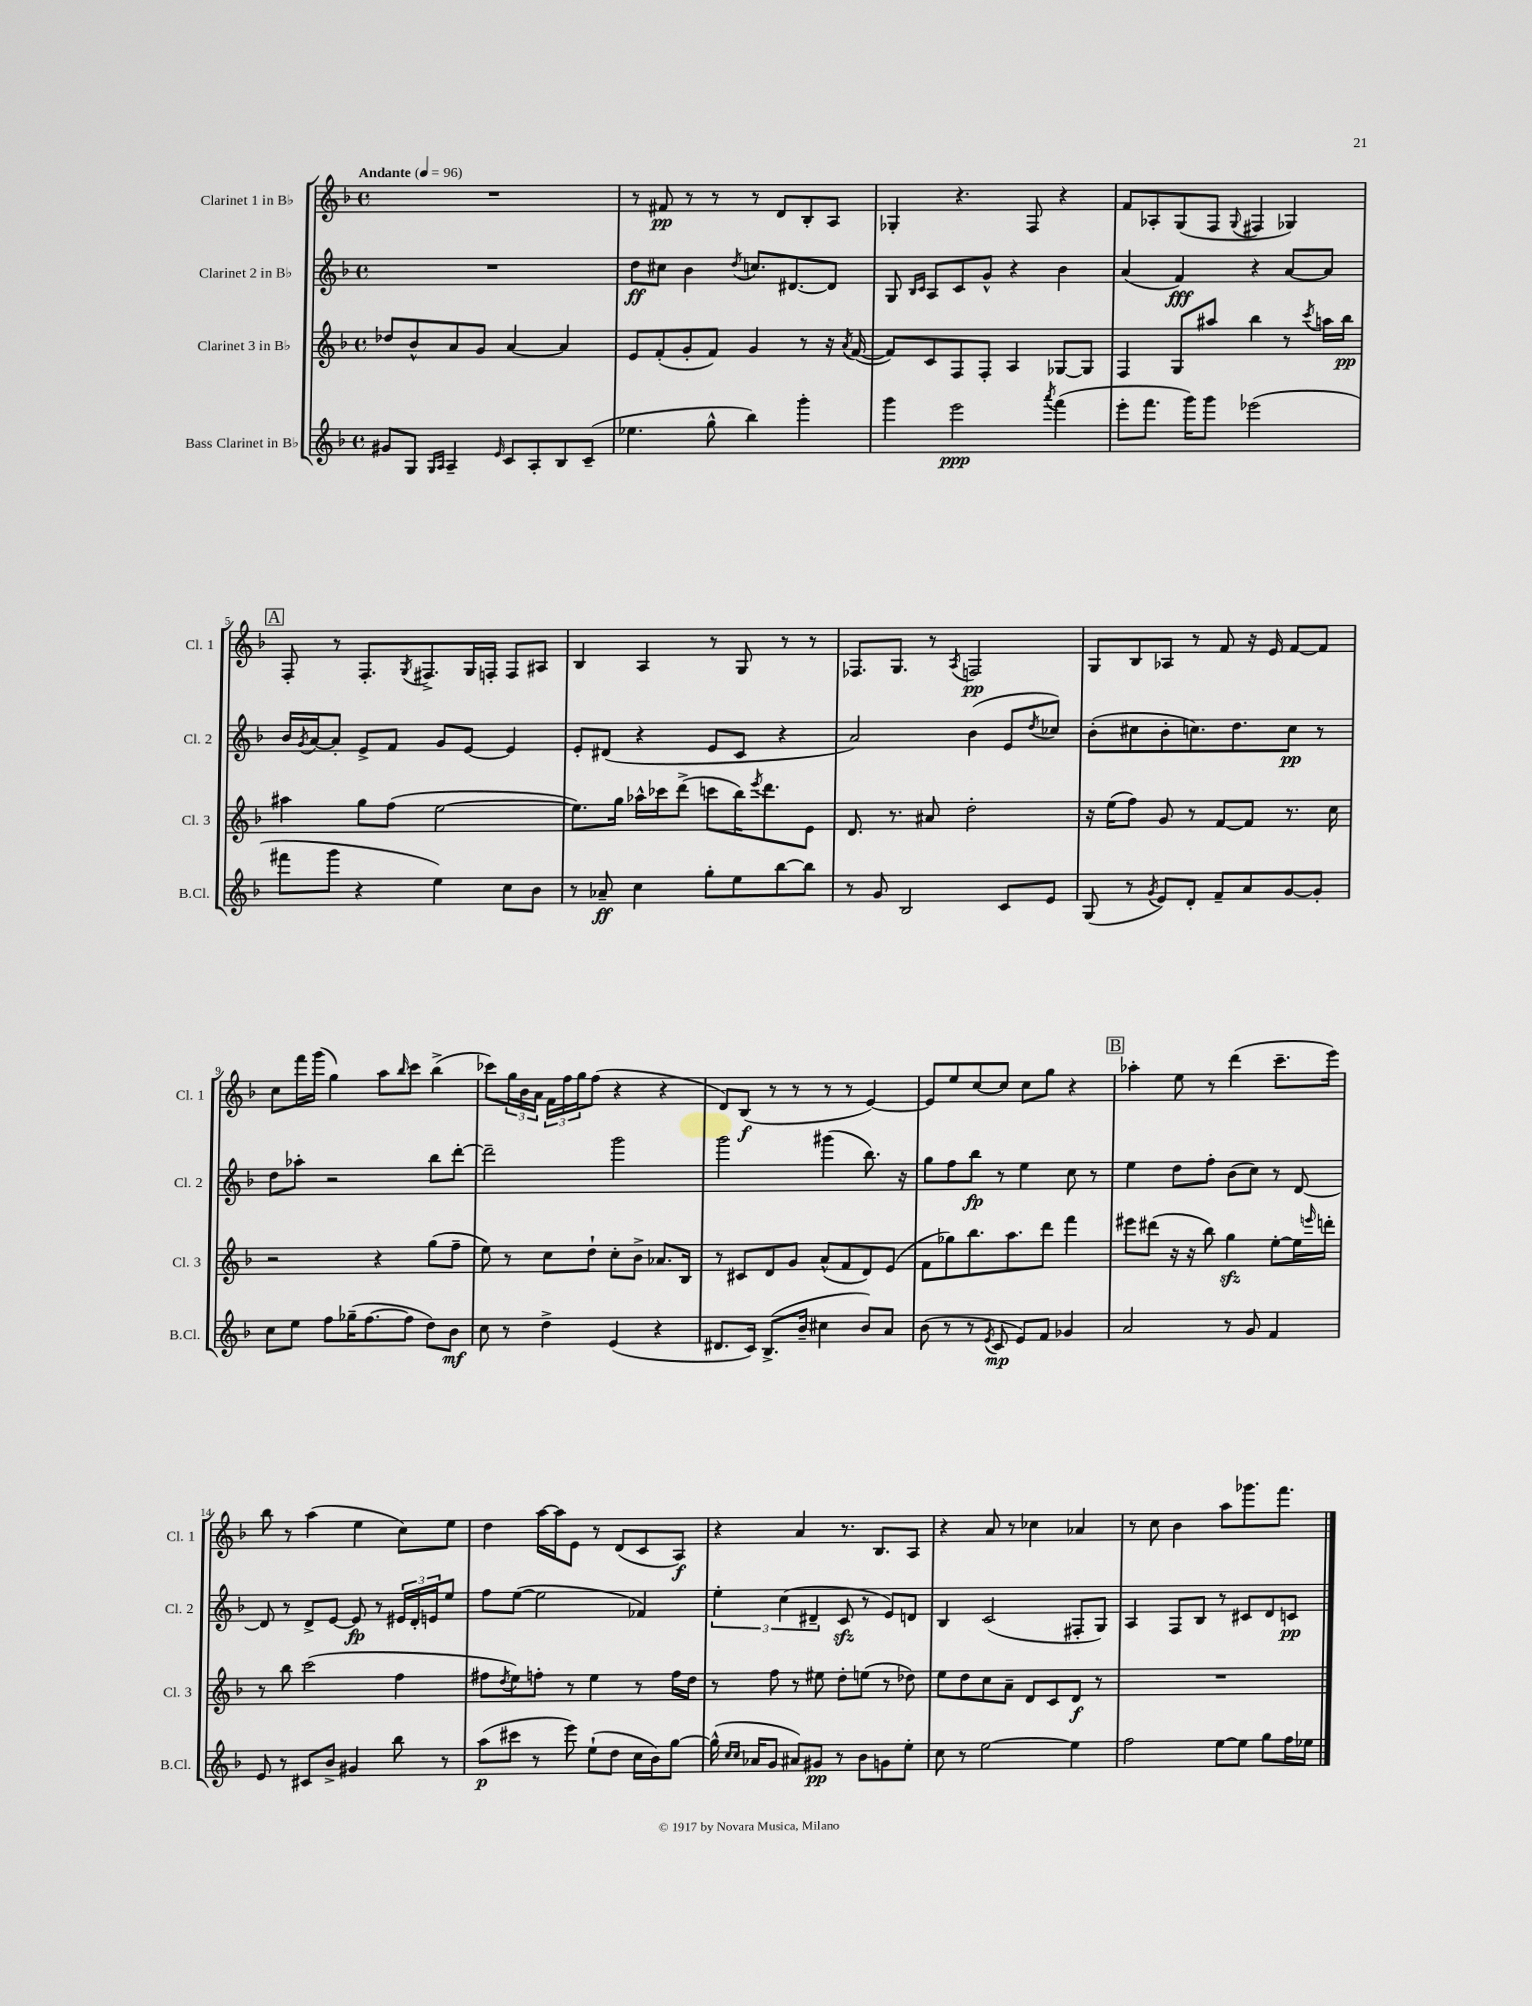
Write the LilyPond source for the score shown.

<<
\new StaffGroup <<
\new Staff = "s0" \with { instrumentName = "Clarinet 1 in Bb" shortInstrumentName = "Cl. 1" } {
    \clef treble \key f \major \defaultTimeSignature \time 4/4 \tempo "Andante" 4 = 96
    R1 |
    r8 fis'8\pp r8 r8 r8 d'8 bes8-. a8 |
    ges4-. r4. f8 r4 |
    f'8 aes8-. g8( f8 \appoggiatura { g8 } fis4 ges4) |
    \mark \markup { \box "A" } f8-. r8 f8.-. \acciaccatura { g8 } fis8.-> g16 f16-. f8 ais8 |
    bes4 a4 r8 g8 r8 r8 |
    fes8. g8. r8 \acciaccatura { a8 } f2\pp |
    g8 bes8 aes8 r8 f'8 r16 e'16 f'8~ f'8 |
    c''8 f'''16 g'''16( g''4) a''8 \grace { bes''16 } c'''8 bes''4->( |
    ces'''8) \tuplet 3/2 { g''16 bes'16 a'16 } \tuplet 3/2 { f'16 f''16 g''16 } f''8( r4 r4 |
    d'8) bes8\f( r8 r8 r8 r8 e'4~) |
    e'8 e''8 c''8~ c''8 c''8 g''8 r4 |
    \mark \markup { \box "B" } aes''4-. e''8 r8 d'''4( c'''8.-- e'''16) |
    bes''8 r8 a''4( e''4 c''8) e''8 |
    d''4 a''16~ a''16 e'8 r8 d'8( c'8 a8\f) |
    r4 a'4 r8. bes8. a8 |
    r4 a'8 r8 ces''4 aes'4 |
    r8 c''8 bes'4 a''8 ges'''8. f'''8. \bar "|." |
}
\new Staff = "s1" \with { instrumentName = "Clarinet 2 in Bb" shortInstrumentName = "Cl. 2" } {
    \clef treble \key f \major \defaultTimeSignature \time 4/4
    R1 |
    d''8\ff cis''8 bes'4 \acciaccatura { d''8 } c''8. dis'8.~ dis'8 |
    g8 \grace { bes16 c'16 } a8 c'8 g'8-^ r4 bes'4 |
    a'4( f'4\fff) r4 a'8~ a'8 |
    \mark \markup { \box "A" } bes'16 \acciaccatura { g'8 } a'16~ a'8-. e'8-> f'8 g'8 e'8~ e'4 |
    e'8-. dis'8( r4 e'8 c'8 r4 |
    a'2) bes'4( e'8 \acciaccatura { d''8 } ces''8) |
    bes'8-.( cis''8 bes'8-. c''8.) d''8. c''8\pp r8 |
    d''8 aes''8-. r2 bes''8 d'''8~-. |
    d'''2-- g'''2 |
    g'''2 gis'''4( bes''8.) r16 |
    g''8 f''8 bes''8\fp r8 e''4 c''8 r8 |
    \mark \markup { \box "B" } e''4 d''8 f''8-. bes'8( c''8) r8 d'8~ |
    d'8 r8 d'8-> e'8~ e'8\fp r8 \tuplet 3/2 { eis'16 d'16-. e'16 } e''8 |
    f''8 e''8~( e''2 fes'4) |
    \tuplet 3/2 { e''4-. c''4( dis'4-- } c'8\sfz r8 e'8) d'8 |
    bes4 c'2( fis8-. g8) |
    a4 f8 bes8 r8 cis'8 d'8 c'8\pp \bar "|." |
}
\new Staff = "s2" \with { instrumentName = "Clarinet 3 in Bb" shortInstrumentName = "Cl. 3" } {
    \clef treble \key f \major \defaultTimeSignature \time 4/4
    des''8 bes'8-^ a'8 g'8 a'4~ a'4 |
    e'8 f'8-.( g'8-. f'8) g'4 r8 r16 \acciaccatura { a'8 } f'16~( |
    f'8) c'8 f8 f8-. a4 ges8~ ges8 |
    f4 g8 ais''8 bes''4 r8 \acciaccatura { c'''8 } a''16 bes''16\pp |
    \mark \markup { \box "A" } ais''4 g''8 f''8( e''2~ |
    e''8.) g''16 aes''16-^ ces'''16 d'''8->( c'''8 bes''16) \acciaccatura { e'''8 } d'''8. e'8 |
    d'8. r8. ais'8 d''2-. |
    r16 e''16( f''8) g'8 r8 f'8~ f'8 r8. c''16 |
    r2 r4 g''8( f''8-- |
    e''8) r8 c''8 d''8-! c''8-. bes'8-> aes'8. bes16 |
    r8 cis'8 d'8 g'8 a'8-^( f'8 d'8) e'8( |
    f'8 ges''8) bes''8. a''8. d'''8 f'''4 |
    \mark \markup { \box "B" } eis'''8 dis'''8( r16 r16 bes''8) g''4\sfz e''8~-. e''16 \grace { e'''16 } d'''16-. |
    r8 bes''8 c'''2( f''4 |
    fis''8 \acciaccatura { d''8 } e''8) f''8-. r8 e''4 r8 f''16 d''16 |
    r8 f''8 r8 eis''8 d''8-. e''8( r8 des''8) |
    e''8 d''8 c''8 a'8-- d'8 c'8 d'8\f r8 |
    R1 \bar "|." |
}
\new Staff = "s3" \with { instrumentName = "Bass Clarinet in Bb" shortInstrumentName = "B.Cl." } {
    \clef treble \key f \major \defaultTimeSignature \time 4/4
    gis'8 g8 \grace { g16 a16 } a4-- \grace { e'16 } c'8 a8-. bes8 c'8--( |
    ees''4. g''8-^ bes''4) g'''4-. |
    g'''4 e'''2\ppp \acciaccatura { a'''8 } f'''4( |
    e'''8-. f'''8. g'''16) g'''8 ees'''2( |
    \mark \markup { \box "A" } fis'''8 g'''8 r4 e''4) c''8 bes'8 |
    r8 aes'8--\ff c''4 g''8-. e''8 bes''8~ bes''8 |
    r8 g'8 bes2 c'8 e'8 |
    g8( r8 \acciaccatura { g'8 } e'8) d'8-. f'8-- a'8 g'8~ g'8-. |
    c''8 e''8 f''8 ges''16--( f''8.~ f''8 d''8) bes'8\mf |
    c''8 r8 d''4-> e'4( r4 |
    dis'8. c'16) bes8.->( bes'16-- cis''4 bes'8) a'8 |
    bes'8( r8 r8 \acciaccatura { e'8 } c'8\mp e'8) f'8 ges'4 |
    \mark \markup { \box "B" } a'2 r8 g'8 f'4 |
    e'8 r8 cis'8 bes'8-> gis'4 bes''8 r8 |
    a''8\p( cis'''8 r8 e'''8) e''8-!( d''8 c''16 bes'16) g''8~ |
    g''16-^( \grace { c''16 c''16 } aes'16 g'8 ais'8) gis'8\pp r8 bes'8 g'8 e''8-. |
    c''8 r8 e''2~ e''4 |
    f''2 e''8~ e''8 g''8 f''16 ees''16 \bar "|." |
}
>>
>>
